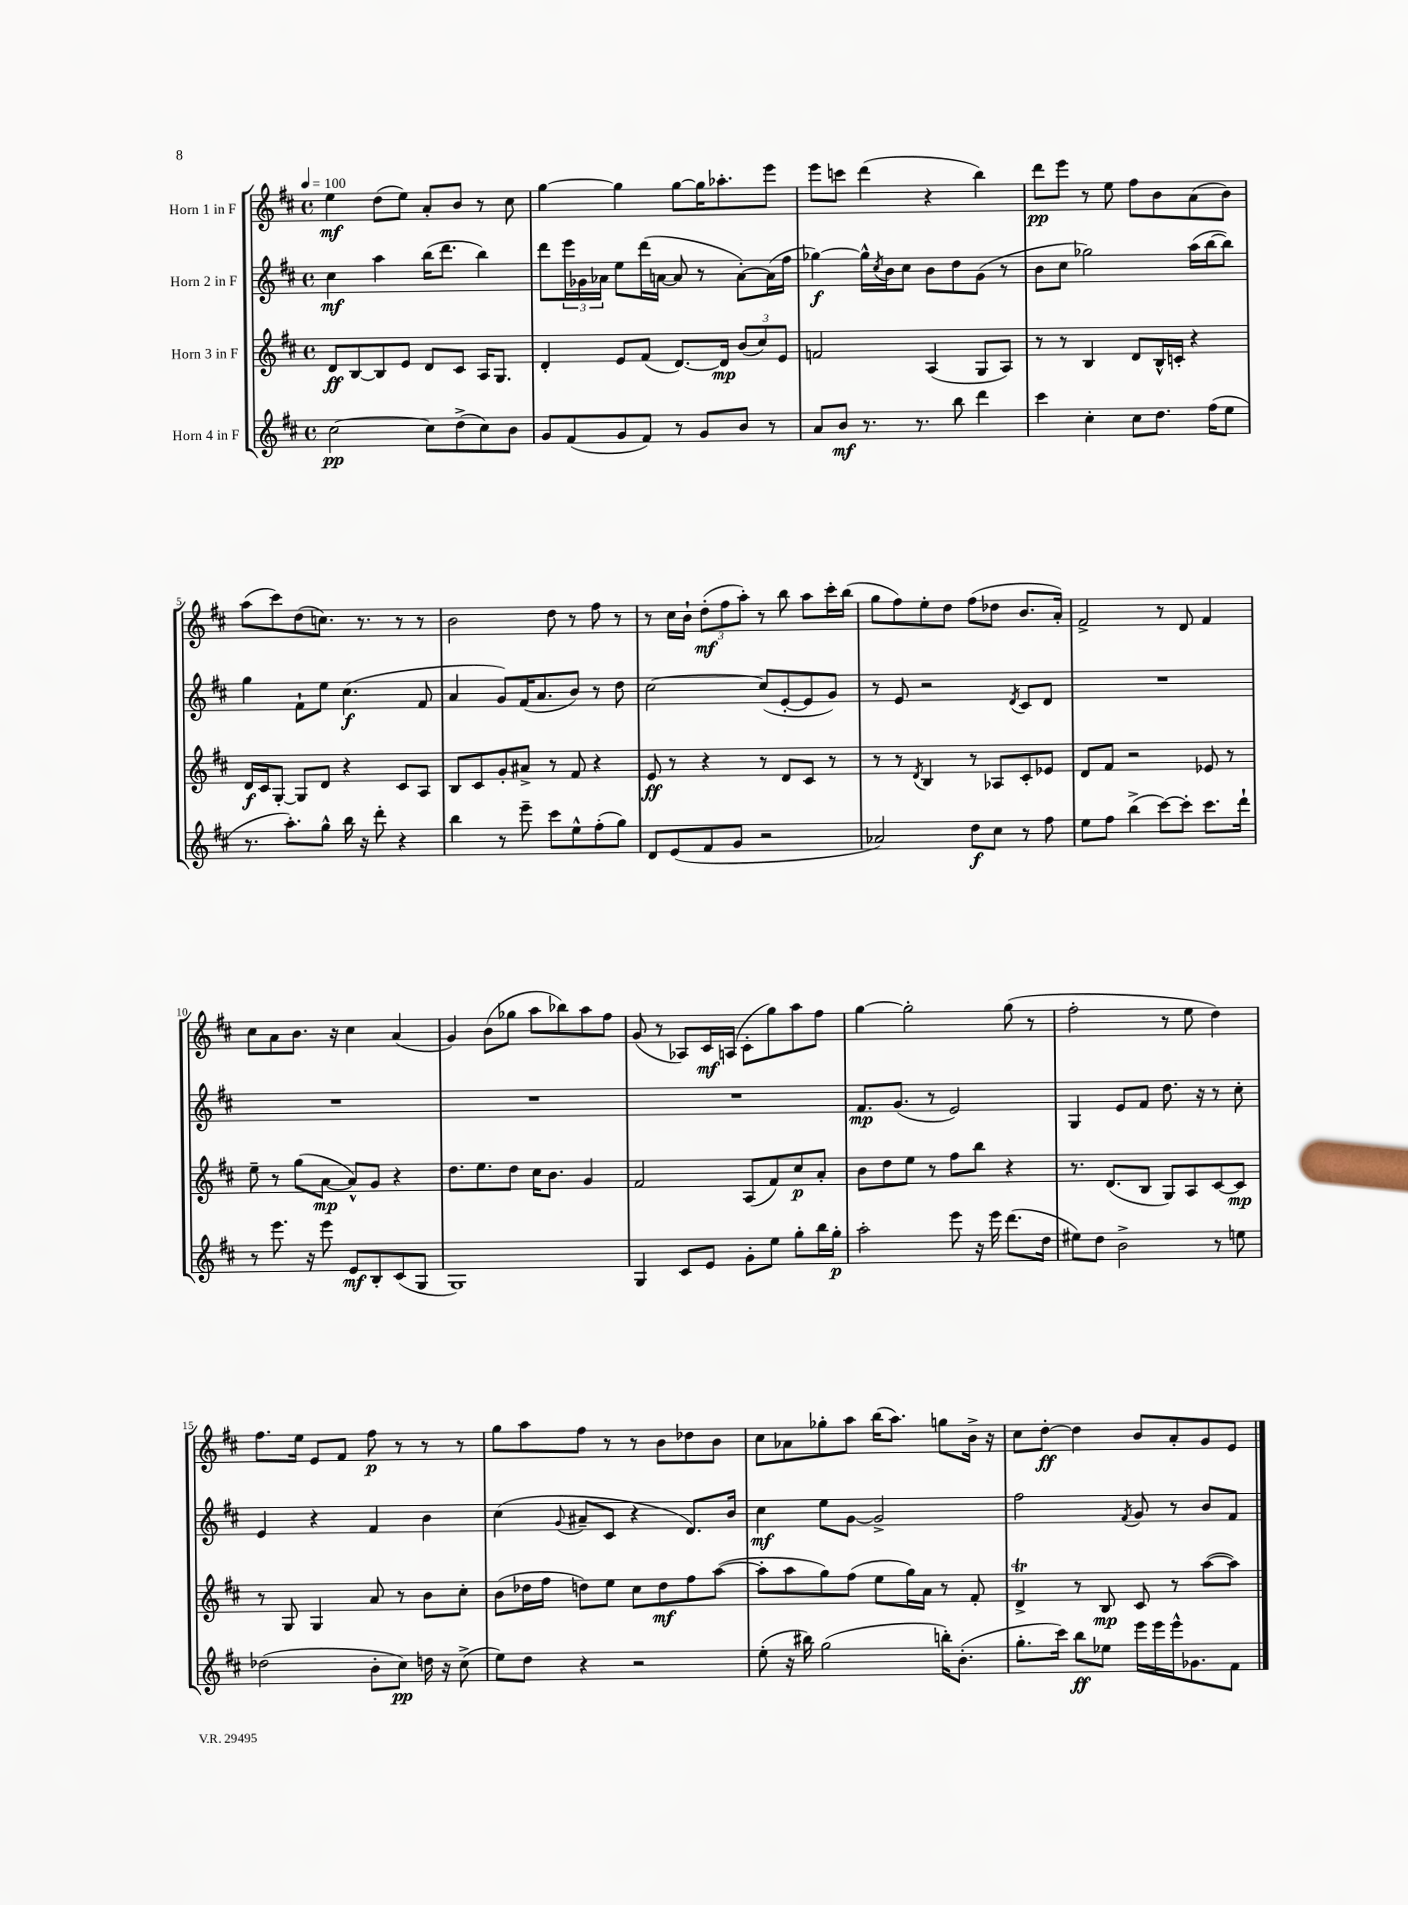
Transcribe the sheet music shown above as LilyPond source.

<<
\new StaffGroup <<
\new Staff = "s0" \with { instrumentName = "Horn 1 in F" } {
    \clef treble \key d \major \defaultTimeSignature \time 4/4 \tempo 4 = 100
    e''4\mf d''8( e''8) a'8-. b'8 r8 cis''8 |
    g''4~ g''4 g''8~ g''16 aes''8.-. e'''8 |
    e'''8 c'''8 d'''4( r4 b''4) |
    d'''8\pp e'''8 r8 e''8 fis''8 b'8 a'8( b'8) |
    a''8( cis'''8) d''8( c''8.) r8. r8 r8 |
    b'2 d''8 r8 fis''8 r8 |
    r8 cis''16 b'16-! \tuplet 3/2 { d''8-.\mf( fis''8 a''8-.) } r8 b''8 a''8 cis'''16-. b''16( |
    g''8 fis''8) e''8-. d''8 fis''8( des''8 b'8. a'16-.) |
    fis'2-> r8 d'8 fis'4 |
    cis''8 a'8 b'8. r16 cis''4 a'4( |
    g'4) b'8( ges''8 a''8 bes''8) a''8 fis''8 |
    g'8( r8 aes8) cis'16\mf a16( cis'8-. g''8) a''8 fis''8 |
    g''4~ g''2-. g''8( r8 |
    fis''2-. r8 e''8 d''4) |
    fis''8. e''16 e'8 fis'8 fis''8\p r8 r8 r8 |
    g''8 a''8 fis''8 r8 r8 b'8 des''8 b'8 |
    cis''8 aes'8 ges''8-. a''8 b''16( a''8.) g''8 b'16-> r16 |
    cis''8 d''8~-.\ff d''4 b'8 a'8-. g'8 e'8 \bar "|." |
}
\new Staff = "s1" \with { instrumentName = "Horn 2 in F" } {
    \clef treble \key d \major \defaultTimeSignature \time 4/4
    cis''4\mf a''4 b''16( d'''8. b''4) |
    d'''8 \tuplet 3/2 { e'''16 ges'16 aes'16 } e''8 d'''16( a'16~ a'8 r8 a'8~-.) a'16( fis''16 |
    ges''4~\f) ges''16-^ \acciaccatura { cis''8 } b'16 cis''8 b'8 d''8 g'8( r8 |
    b'8 cis''8 ges''2) a''16( b''16~ b''8) |
    g''4 fis'8-! e''8 cis''4.\f( fis'8 |
    a'4 g'8) fis'16( a'8. b'8) r8 d''8 |
    cis''2~ cis''8( e'8~-. e'8 g'8) |
    r8 e'8 r2 \acciaccatura { d'8 } cis'8 d'8 |
    R1 |
    R1 |
    R1 |
    R1 |
    fis'8.\mp g'8.( r8 e'2) |
    g4 e'8 fis'8 d''8. r16 r8 cis''8-. |
    e'4 r4 fis'4 b'4 |
    cis''4( \appoggiatura { g'8 } ais'8-- cis'8 r4 d'8.) b'16 |
    cis''4\mf e''8 g'8~ g'2-> |
    fis''2 \acciaccatura { fis'8 } g'8 r8 b'8 fis'8 \bar "|." |
}
\new Staff = "s2" \with { instrumentName = "Horn 3 in F" } {
    \clef treble \key d \major \defaultTimeSignature \time 4/4
    d'8\ff b8~ b8 e'8 d'8 cis'8 a16 g8. |
    d'4-. e'8 fis'8( d'8.~) d'16\mp \tuplet 3/2 { b'8( cis''8) e'8 } |
    f'2 a4( g8 a8) |
    r8 r8 b4 d'8 b16-^ c'16-. r4 |
    d'16\f cis'16 g8~-. g8 d'8 r4 cis'8 a8 |
    b8 cis'8 g'8-. ais'8-> r8 fis'8 r4 |
    e'8\ff r8 r4 r8 d'8 cis'8 r8 |
    r8 r8 \acciaccatura { d'8 } b4 r8 aes8 cis'8-. ees'8 |
    d'8 fis'8 r2 ees'8 r8 |
    e''8-- r8 g''8( a'8~\mp a'8-^) g'8 r4 |
    d''8. e''8. d''8 cis''16 b'8. g'4 |
    fis'2 a8( fis'8) cis''8\p a'8-. |
    b'8 d''8 e''8 r8 fis''8 b''8 r4 |
    r8. d'8.( b8 g8) a8 cis'8~ cis'8\mp |
    r8 g8 g4 a'8 r8 b'8 cis''8-. |
    b'8( des''16 fis''16 d''8) e''8 cis''8 d''8\mf fis''8 a''8~( |
    a''8-. a''8 g''8) fis''8( e''8 g''16) a'16 r8 fis'8-. |
    d'4->\trill r8 b8\mp cis'8 r8 a''8~( a''8) \bar "|." |
}
\new Staff = "s3" \with { instrumentName = "Horn 4 in F" } {
    \clef treble \key d \major \defaultTimeSignature \time 4/4
    cis''2~\pp cis''8 d''8->( cis''8) b'8 |
    g'8 fis'8( g'8 fis'8) r8 g'8 b'8 r8 |
    a'8 b'8\mf r8. r8. b''8 d'''4 |
    cis'''4 cis''4-. cis''8 d''8. fis''16( e''8 |
    r8. a''8.-.) g''8-^ b''16 r16 d'''8-. r4 |
    b''4 r8 e'''8-- cis'''8 e''8-^ fis''8-.( g''8) |
    d'8 e'8( fis'8 g'8 r2 |
    aes'2) d''8\f cis''8 r8 fis''8 |
    e''8 fis''8 b''4->( cis'''8~) cis'''8-. cis'''8. d'''16-! |
    r8 e'''8. r16 e'''8 e'8\mf b8-. cis'8( g8 |
    g1) |
    g4 cis'8 e'8 g'8-. e''8 g''8-. b''16 g''16-.\p |
    a''2-. e'''8 r16 e'''16 d'''8.( d''16 |
    eis''8) d''8 b'2-> r8 e''8 |
    des''2( b'8-. cis''8\pp) d''16 r16 cis''8->( |
    e''8) d''8 r4 r2 |
    e''8-.( r16 bis''16) g''2( b''16-.) b'8.-.( |
    g''8.-. cis'''16) b''8\ff ees''8 e'''16 e'''16 e'''16-^ ges'8. fis'8 \bar "|." |
}
>>
>>
